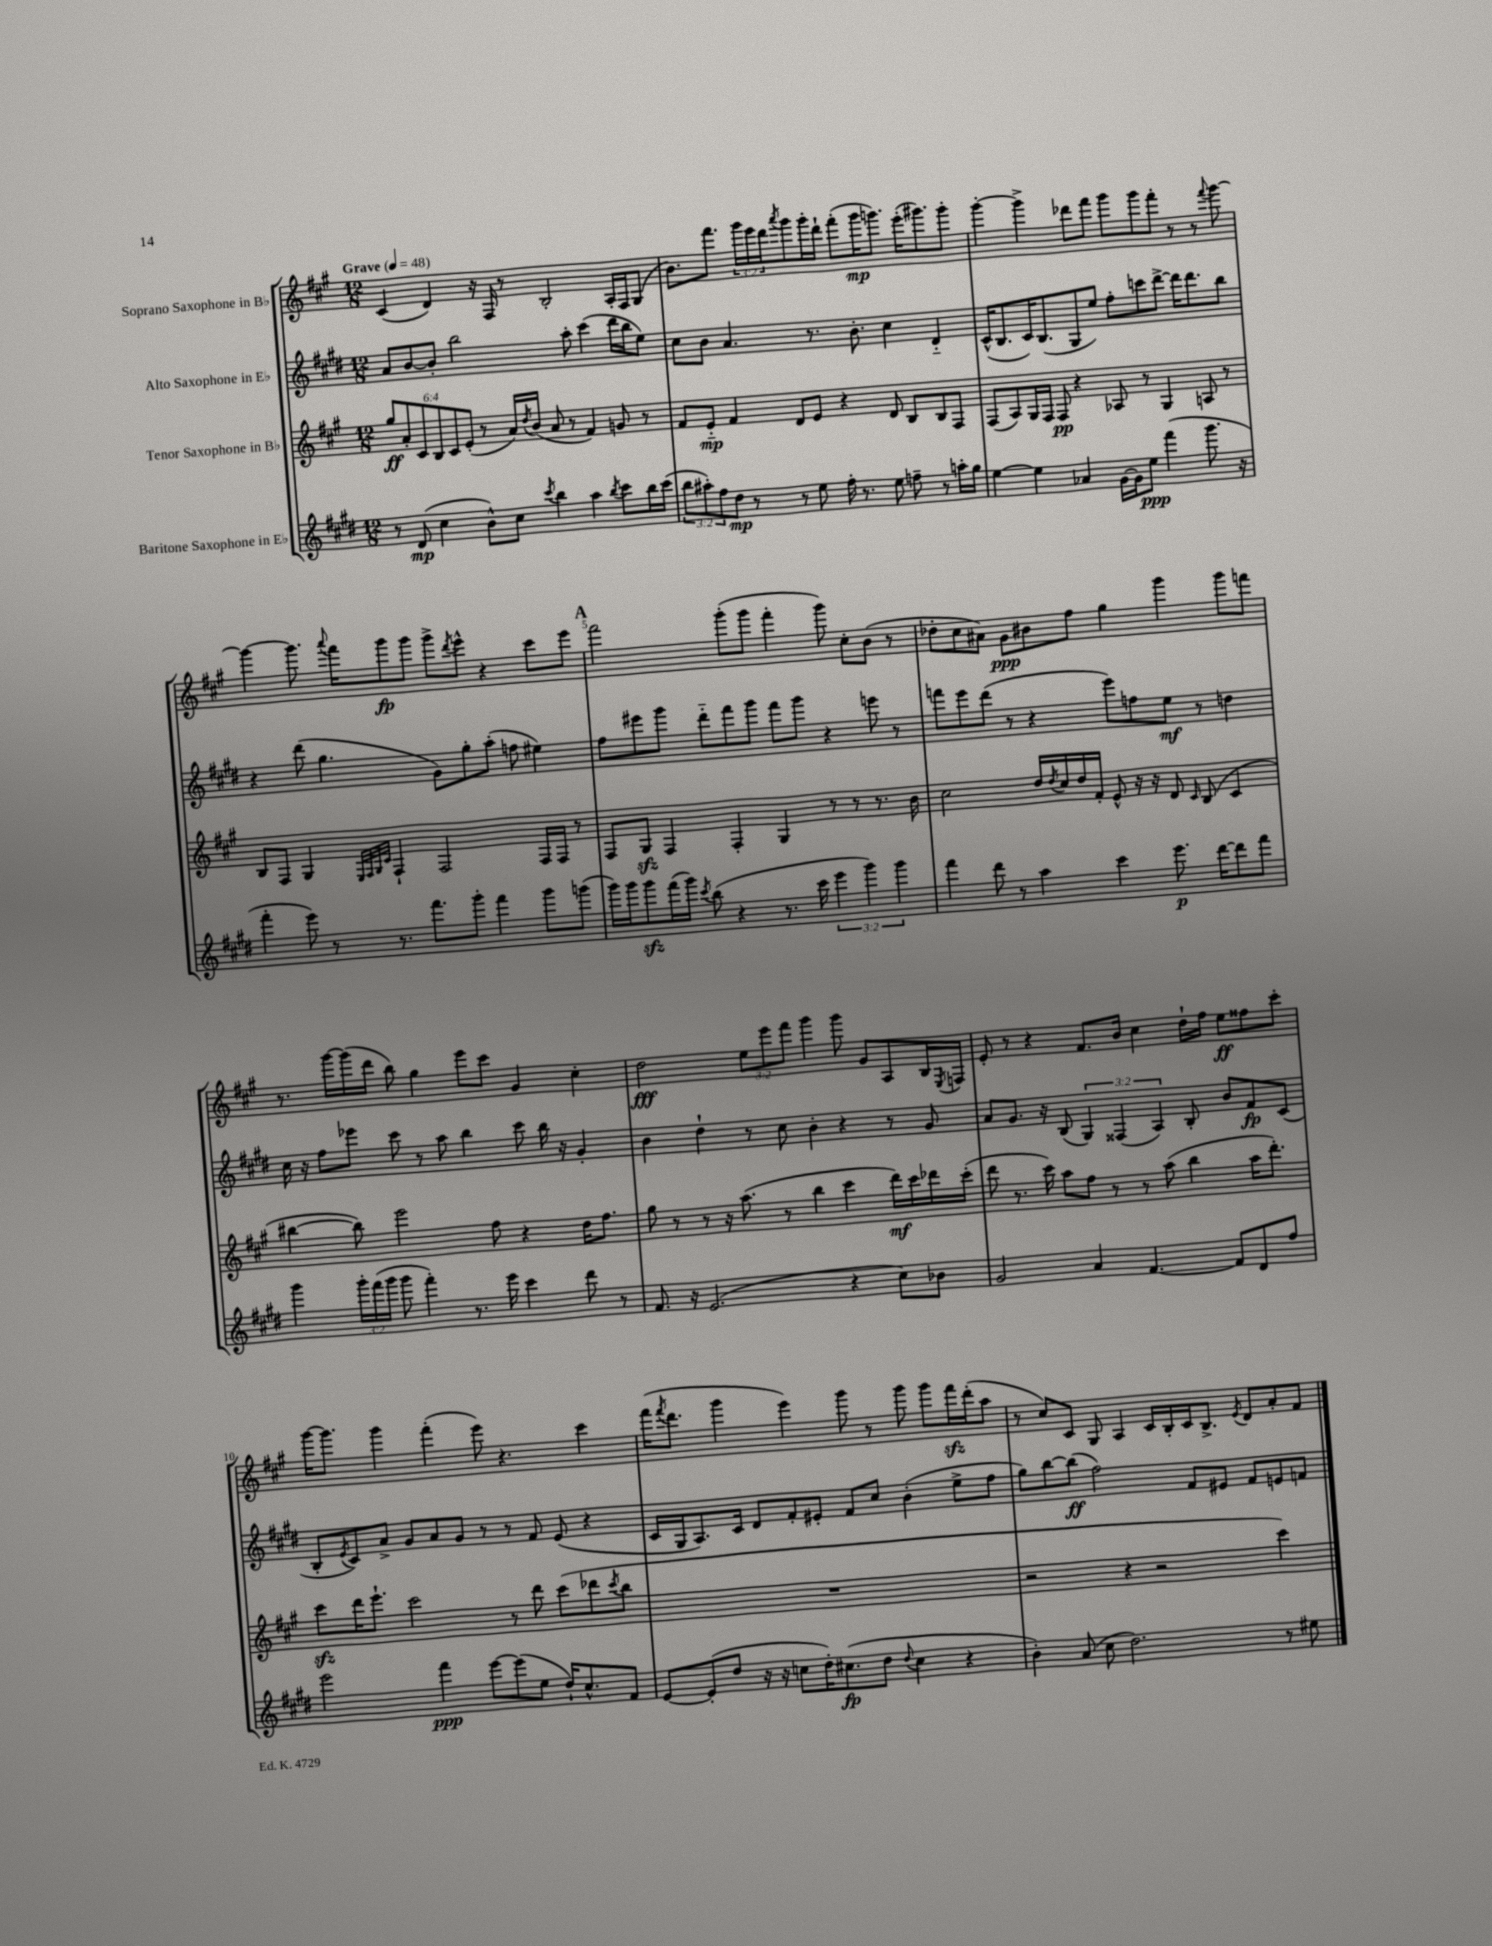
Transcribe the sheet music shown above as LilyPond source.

<<
\new StaffGroup <<
\new Staff = "s0" \with { instrumentName = "Soprano Saxophone in Bb" } {
    \clef treble \key a \major \numericTimeSignature \time 12/8 \override Staff.TupletNumber.text = #tuplet-number::calc-fraction-text \tempo "Grave" 4 = 48
    cis'4( d'4) r16 fis16 r8 b2-. a16-. fis16 gis8( |
    b'8.) fis'''8. \tuplet 3/2 { gis'''16 e'''16 d'''16 } \acciaccatura { a'''8 } gis'''8 gis'''16-. d'''16-! fis'''8-.( gis'''16\mp g'''8.) e'''16-.( gis'''8.) gis'''8-. |
    gis'''4~-. gis'''4-> des'''8 fis'''8 gis'''8 gis'''8 fis'''8-. r8 r8 \appoggiatura { fis'''8 } gis'''8~ |
    gis'''4~ gis'''8. \appoggiatura { a'''8 } fis'''16 gis'''8\fp gis'''8 gis'''8-> \acciaccatura { d'''8 } e'''8-^ r4 cis'''8 e'''8 |
    \mark \markup { \bold "A" } fis'''2 gis'''8-.( gis'''8 fis'''4-. gis'''8) cis''8-. b'8( r8 |
    des''8-. cis''8 ais'8) gis'8\ppp bis'8 fis''8 gis''4 gis'''4 gis'''8 f'''8 |
    r8. gis'''16~ gis'''16( d'''16 b''8) gis''4 e'''8 cis'''8 gis'4 cis''4-. |
    d''2\fff \tuplet 3/2 { e''8 e'''8 fis'''8 } gis'''4 gis'''8 gis'8 a8 b16 \acciaccatura { e8 } f16 |
    e'8-. r8 r4 fis'8. b'16 cis''4 d''16-! fis''16 e''8\ff fisis''8 cis'''8-. |
    gis'''16~ gis'''8. gis'''4 fis'''4-.( e'''8) r4. cis'''4 |
    fis'''16( \acciaccatura { fis'''8 } d'''8. gis'''4 e'''4) gis'''8 r8 gis'''8 gis'''8 fis'''16\sfz d'''16-.( a''8 |
    r8 cis''8) cis'8 gis8 a4 cis'16 b16-. cis'16 b8.-> \acciaccatura { e'8 } d'8 a'8-. fis'8 \bar "|." |
}
\new Staff = "s1" \with { instrumentName = "Alto Saxophone in Eb" } {
    \clef treble \key e \major \numericTimeSignature \time 12/8 \override Staff.TupletNumber.text = #tuplet-number::calc-fraction-text
    a'8 b'8~ b'8-. b''2 a''8-. cis'''4( dis'''16 b''16 e''8) |
    cis''8 b'8 a'4. r8. b'8.-. cis''4 dis'4-_ |
    cis'16-^( b8. cis'16) b8.( gis8 e''8) fis''8-. c'''8 dis'''8~-> dis'''16 dis'''8. b''8 |
    r4 dis'''8( gis''4. gis'8) gis''8-. a''8-.( f''8 eis''4) |
    \mark \markup { \bold "A" } fis''8 eis'''8 gis'''8 dis'''8-_ fis'''8 gis'''8 fis'''8 gis'''8 r4 e'''8 r8 |
    f'''8 e'''8 dis'''8( r8 r4 e'''8) f''8 e''8\mf r8 d''4 |
    cis''16 r16 fis''8 ees'''8 cis'''8 r8 a''8 b''4 cis'''8 b''16 r16 gis'4-. |
    b'4 dis''4-! r8 cis''8 b'4-. r4 r8 gis'8 |
    a'8 gis'8. r16 b8( \tuplet 3/2 { gis4) fisis4( a4) } b8-. b'8 fis'8\fp cis'8( |
    b8-. \acciaccatura { e'8 } cis'8) a'8-> gis'8 a'8 gis'8 r8 r8 fis'8 e'8( r4 |
    cis'16 gis16 a8.) cis'16 dis'8 fis'8-. eis'8-. fis'8 cis''8 b'4-.( e''8-> fis''8 |
    gis''8) b''8~ b''8\ff( fis''2) fis'8 eis'8 fis'8 e'8 f'8 \bar "|." |
}
\new Staff = "s2" \with { instrumentName = "Tenor Saxophone in Bb" } {
    \clef treble \key a \major \numericTimeSignature \time 12/8 \override Staff.TupletNumber.text = #tuplet-number::calc-fraction-text
    \tuplet 6/4 { gis''8\ff a'8-. cis'8 b8 cis'8 e'8-.( } r8 a'16) \acciaccatura { d''8 } b'16( a'8 r8 fis'4) g'8 r8 |
    fis'8 e'8-_\mp fis'4 d'8 e'8 r4 d'8 b8 b8 fis8 |
    fis8( a8) gis16 fis16 fis8\pp r4 aes8 r8 gis4 a8 r8 |
    b8 fis8 gis4 \grace { e32 fis32 gis32 cis'32 } fis4-! fis2 fis16 fis16 r8 |
    \mark \markup { \bold "A" } fis8 gis8\sfz fis4 fis4-. gis4 r8 r8 r8. b'16 |
    cis''2 d''16 \acciaccatura { d''8 } cis''16 d''16 fis'16-. e'8-^ r16 r16 d'8 \grace { cis'16 } b8( cis'4 |
    bis''4~ bis''8) e'''2 fis''8 r4 d''16 fis''8. |
    gis''8 r8 r8 r16 a''8.( r8 b''4 cis'''4 d'''16\mf) cis'''16 des'''16 cis'''16-.( |
    d'''8 r8. cis'''16) a''8 fis''8 r8 r8 a''8( b''4 a''16 d'''8.-.) |
    cis'''8\sfz d'''16 e'''8.-! cis'''2 r8 d'''8 cis'''8( des'''8 \acciaccatura { cis'''8 } b''8 |
    R1. |
    r2 r4 r2 cis'''4) \bar "|." |
}
\new Staff = "s3" \with { instrumentName = "Baritone Saxophone in Eb" } {
    \clef treble \key e \major \numericTimeSignature \time 12/8 \override Staff.TupletNumber.text = #tuplet-number::calc-fraction-text
    r8 dis'8\mp( cis''4 b'8-^) cis''8 \acciaccatura { cis'''8 } b''4 a''4 \acciaccatura { b''8 } cis'''8 b''16 cis'''16( |
    \tuplet 3/2 { b''8 ais''8-.) fis''8 } dis''8\mp r8 r8 e''8 fis''16-. r8. e''8 f''8-- r8 a''16-. gis''16 |
    e''4~ e''4 aes'4 gis'16~ gis'16 e''8\ppp fis'''4( gis'''8. r16 |
    fis'''4-. e'''8) r8 r8. fis'''8. gis'''8-. fis'''4 gis'''8 g'''8( |
    \mark \markup { \bold "A" } gis'''16) gis'''16 gis'''8\sfz fis'''16( gis'''16) \acciaccatura { cis'''8 } b''8( r4 r8. cis'''16 \tuplet 3/2 { e'''4 gis'''4) gis'''4 } |
    fis'''4 dis'''8 r8 a''4 cis'''4 e'''8.\p dis'''16~ dis'''8 fis'''8 |
    gis'''4 \tuplet 3/2 { gis'''16-. fis'''16( gis'''16 } gis'''8 fis'''4-.) r8. e'''16 cis'''4 dis'''8 r8 |
    fis'8. r16 e'2.( r4 cis''8) bes'8 |
    gis'2 a'4 fis'4.~ fis'8 dis'8 fis''8 |
    e'''2 fis'''4\ppp e'''8~ e'''8( e''8 dis''16-!) cis''8.-^ fis'8 |
    e'8~ e'8-.( dis''8 r16 r16 c''8 dis''16-.) cis''8.\fp( dis''8 \appoggiatura { dis''8 } cis''4 r4 |
    b'4-.) a'8( cis''8 dis''2.) r8 eis''8 \bar "|." |
}
>>
>>
\layout { \context { \Score \override BarNumber.break-visibility = ##(#f #t #t) barNumberVisibility = #(every-nth-bar-number-visible 5) } }
